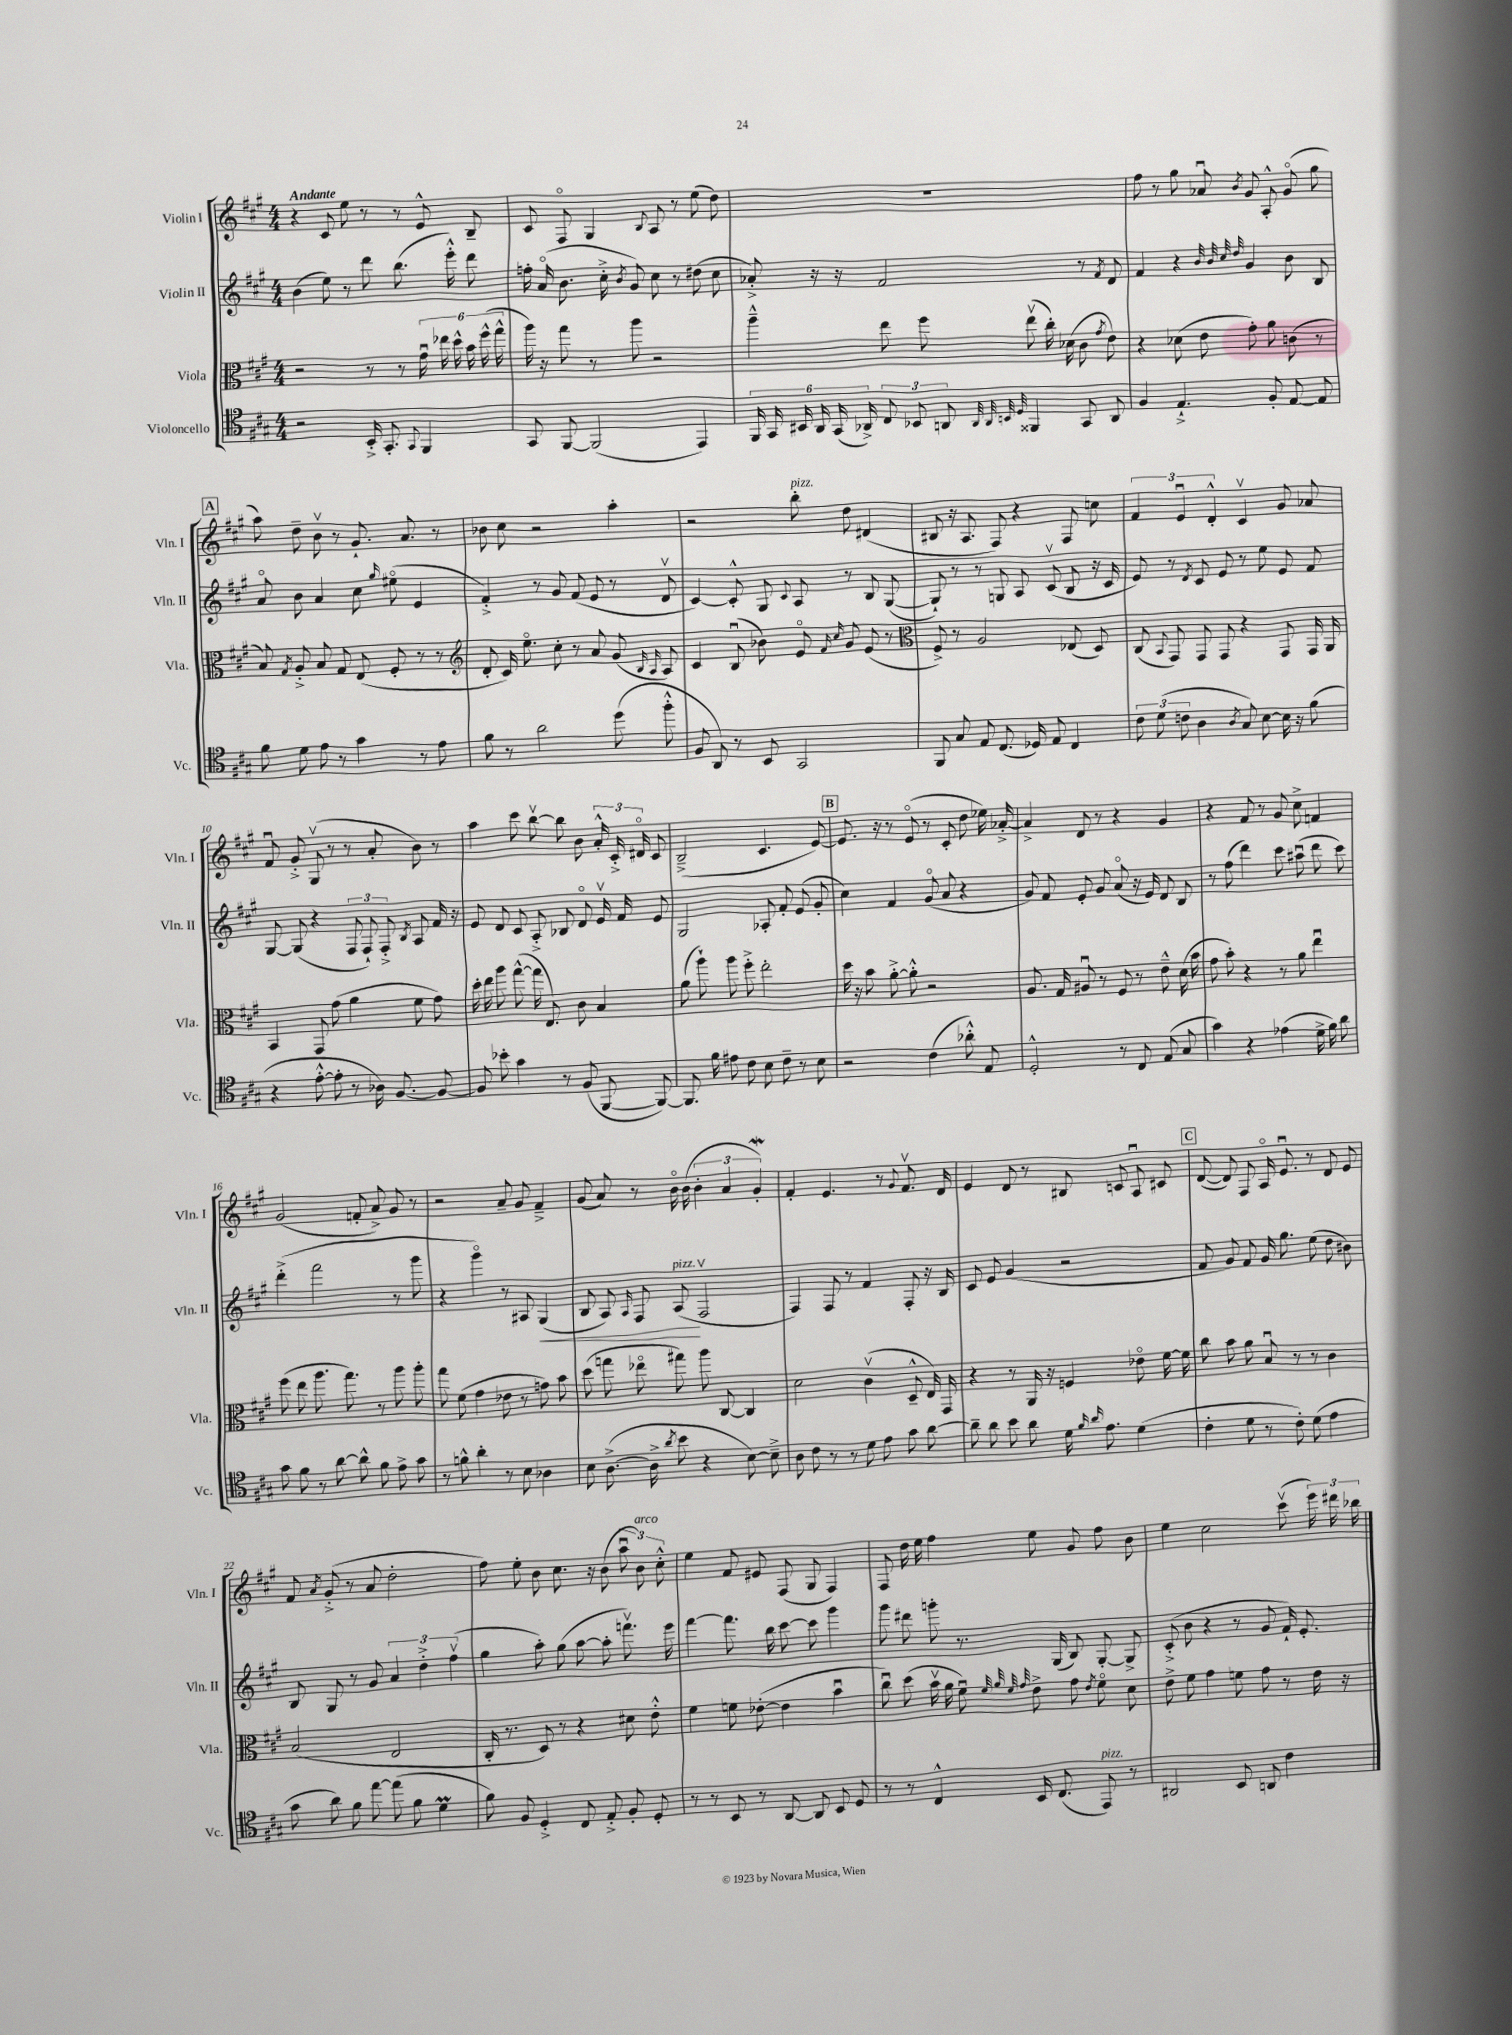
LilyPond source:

<<
\new StaffGroup <<
\new Staff = "s0" \with { instrumentName = "Violin I" shortInstrumentName = "Vln. I" } {
    \clef treble \key a \major \numericTimeSignature \time 4/4 \tempo "Andante"
    \autoBeamOff r4 cis'8 e''8 r8 r8 e'8-^ b8-- |
    cis'8 fis8\flageolet gis4 \appoggiatura { b8 } a8 r8 e''8( d''8) |
    R1 |
    fis''8 r8 gis''8 aes'8\downbow \acciaccatura { b'8 } gis'8 a8-.-^ gis'8\flageolet( gis''8 |
    \mark \markup { \box "A" } a''8) d''8-- b'8\upbow r8 gis'8.-! a'8. r8 |
    bes'8 cis''8 r2 a''4-. |
    r2 b''8-.^\markup { \italic "pizz." } d''8 dis'4( |
    bis8 r16 a8. fis8) r4 fis8 c''8 |
    \tuplet 3/2 { fis'4 e'4\downbow d'4-.-^ } cis'4\upbow gis'8 aes'8 |
    fis'8\downbow gis'8-.-> gis8\upbow( r8 r8 a'8-. b'8) r8 |
    a''4 cis'''8 b''8~\upbow b''8 b'8 \tuplet 3/2 { a'16-.-^ cis'16-.-> dis'16\flageolet } cis'8 |
    b2--->( cis'4. e'8~) |
    \mark \markup { \box "B" } e'8. r16 r8 e'8\flageolet( r8 cis'8-. d''8 ees''16) aes'16~-.-> |
    aes'4-> d'8 r8 r4 gis'4 |
    r4 fis'8 r8 gis'8 cis''8-> f'4 |
    gis'2( f'8-. a'8->) gis'8 r8 |
    r2 a'8-- gis'8 fis'4---> |
    gis'8( a'8) r8 b'16\flageolet b'16( \tuplet 3/2 { b'4-. a'4 gis'4-.\mordent) } |
    fis'4-. e'4. r8 \appoggiatura { gis'8 } fis'8.\upbow d'16 |
    e'4 d'8 r8 bis8 c'8 a8\downbow cis'8 |
    \mark \markup { \box "C" } d'8~( d'8) fis8 a16\flageolet e'8.\downbow r8 d'8 e'8 |
    fis'8 \acciaccatura { a'8 } gis'8-.->( r8 a'8 d''2-. |
    fis''8) e''8-. b'8 cis''8. r16 b'8( \tuplet 3/2 { a''8\downbow b'8^\markup { \italic "arco" }) cis''8-.-^ } |
    e''4 fis'8 eis'8 fis8( gis8 fis4) |
    fis8 d''16 e''16 fis''4 e''8 gis'8 fis''8 b'8 |
    e''4 cis''2 cis'''8\upbow( \tuplet 3/2 { e'''16) dis'''16 bes''16 } \bar "|." |
}
\new Staff = "s1" \with { instrumentName = "Violin II" shortInstrumentName = "Vln. II" } {
    \clef treble \key a \major \numericTimeSignature \time 4/4
    \autoBeamOff b'4( e''8) r8 d'''8 b''8.( e'''16-.-^) d'''8 |
    f''16-. a'16\flageolet( b'8. cis''16-.-> \acciaccatura { b'8 } gis'8) cis''8 r8 dis''8( cis''8 |
    aes'8-.->) r16 r16 fis'2 r8 \acciaccatura { fis'8 } d'8 |
    fis'4 r4 \grace { b'32 b'32 cis''32 d''32 } gis'4 b'8 b8 |
    \mark \markup { \box "A" } a'8\flageolet b'8 a'4 cis''8 \grace { gis''16 } eis''8\flageolet( e'4 |
    fis'4-.->) r8 gis'8 fis'8( e'8 r8 d'8\upbow |
    cis'4~) cis'8-.-^ gis8 \appoggiatura { cis'8 } a8 r8 b8 gis8~( |
    gis8-!) r8 r8 g8 a8 cis'8\upbow( b8 r16 cis'16 |
    e'8) r8 \acciaccatura { d'8 } cis'8 e'8 r8 e''8 e'8 fis'8 |
    gis8~ gis8( r4 \tuplet 3/2 { fis8 fis8-!) fis8-.-> } \acciaccatura { b8 } a8 fis'16 r16 |
    e'8 d'8 cis'8 a8-.-> bes8 d'8\flageolet e'16\upbow fis'16 e'8 |
    gis2 aes8-. fis'8-. e'8( gis'8-. |
    \mark \markup { \box "B" } cis''4) fis'4 gis'8\flageolet( a'8 r4 |
    gis'8) fis'8 e'8-. gis'8 a'8\flageolet( r16 e'16) d'8 b8 |
    r8 fis''8( d'''4) cis'''8 ais''8\downbow( d'''8 cis'''8) |
    d'''4-.->( fis'''2 r8 gis'''8 |
    r4 gis'''4\flageolet) r8 ais8 gis4\<( |
    b8 a8) \grace { a16 } fis8 a8\!^\markup { \italic "pizz." }( fis2\upbow |
    fis4) fis8 r8 fis'4 fis8-. r16 b16 |
    cis'8 e'8 gis'4( r2 |
    \mark \markup { \box "C" } fis'8 gis'8) fis'8 gis'16 gis''8. e''8( d''8 bis'8) |
    b8 gis8 r8 gis'8 \tuplet 3/2 { a'4 d''4-.-> fis''4\upbow( } |
    gis''4 a''8-.) gis''8( a''8~ a''8-. f'''8.\upbow) e'''16 |
    fis'''4~ fis'''8. b''16 cis'''8~ cis'''8 gis'''4 |
    gis'''8 dis'''8 g'''8-. r8. gis16( b8) gis8~-. gis8-> |
    cis'8-.->( b'8 r4 r8 gis'8 fis'16-!) e'8.-. \bar "|." |
}
\new Staff = "s2" \with { instrumentName = "Viola" shortInstrumentName = "Vla." } {
    \clef alto \key a \major \numericTimeSignature \time 4/4
    \autoBeamOff r2 r8 r8 \tuplet 6/4 { gis'16\downbow ees''16 d''16-^ b'16 fis''16-^( gis''16-^ } |
    a''16) r16 gis''8 r8 a''8 r2 |
    a''4---^ e''8 fis''8 e''8\upbow( cis''16-.) des'16( cis'8 \acciaccatura { gis'8 } e'8) |
    r4 des'8( e'8 gis'8-.) a'8 c'8( r8 |
    \mark \markup { \box "A" } b8) \acciaccatura { gis8 } a8-.-> b8 gis8 e8( fis8-. r8 r8 |
    \clef treble d'8-. cis'16) e''8.\flageolet cis''8-. r8 a'8 gis'8( \grace { b16 a16 } a8) |
    cis'4 b8\downbow( bes'8) e'8\flageolet \grace { fis'16 cis''16 } gis'8 e'8( r8 |
    \clef alto fis8->) r8 a2 ees8( d8) |
    cis8( \appoggiatura { b,8 } gis,8) gis,8 gis,8 r4 gis,8 gis,16 a,16 |
    b,4 gis,8 gis'8( a'4 fis'8 gis'8) |
    d''16-. e''16 a''8 gis''8~-^( gis''16 e8.) cis'8 b4 |
    a'8( a''8-!) a''8 fis''8-.-> e''2-. |
    \mark \markup { \box "B" } d''16 r16 b'8 a'8~-.-> a'8-.-^ r2 |
    a8. gis16 ais8\downbow r8 fis8 r8 e'8---^ d'16( b'16 |
    gis'8 b'8-.) r4 r8 a'8 e''4\downbow |
    fis''8( e''8 a''8. gis''8.) r8 a''8 a''8-. |
    gis''8 fis'8( gis'4 ees'8 r8 g'8) b'8 |
    d''8( g''8 ees''8\flageolet gis''8) a''8 cis8~ cis4 |
    d'2 cis'4\upbow( d8---^ e16) gis,16 |
    r4 r8 a,16 r16 f4 ees'8\flageolet fis'16~ fis'16 |
    \mark \markup { \box "C" } cis''8 b'8 a'8 b8\downbow r8 r8 cis'4 |
    b2( e2 |
    cis16-. r8. d8) r8 r4 dis'8 e'8-.-^ |
    fis'4 f'8 ees'8~-.( ees'4 b'4\downbow |
    cis''8\downbow) d''8( b'16\upbow a'16 fis'8\downbow) \grace { fis'32 a'32 fis'32 gis'32 } e'8-> gis'8 \acciaccatura { e'8 } fis'8\flageolet d'8 |
    e'8-> fis'8 gis'4 f'8 gis'8 r8 e'16 r16 \bar "|." |
}
\new Staff = "s3" \with { instrumentName = "Violoncello" shortInstrumentName = "Vc." } {
    \clef tenor \key a \major \numericTimeSignature \time 4/4
    \autoBeamOff r2 b,16-.-> gis,8.-. \appoggiatura { gis,8 } fis,4 |
    gis,8 fis,8~ fis,2( e,4) |
    \tuplet 6/4 { fis,16 gis,16 bis,16 a,16 gis,16( aes,16->) } \tuplet 3/2 { cis8 bes,8 a,8 } \grace { a,32 a,32 b,32 d32 } fisis,4 gis,8 a,8 |
    fis4 e4.-!-> fis8-. e8~ e8 |
    \mark \markup { \box "A" } fis'8 d'8 e'8 r8 gis'4 r8 e'8 |
    fis'8 r8 a'2 d''8( fis''8-.-^ |
    fis8 a,8) r8 b,8 gis,2 |
    fis,8 gis8 e8 cis8.( des16) e8 cis4 |
    \tuplet 3/2 { cis'8 d'8( c'8 } a4 \acciaccatura { a8 } gis8) b8~ b16 r16 fis'8( |
    r4 e'8~-.-^ e'8-. r8 aes16) fis8.~ fis8~ |
    fis8 bes'8-. gis'4 r8 fis8( fis,8~ fis,8~) |
    fis,8. fis'16 eis'8 cis'8 b8 cis'8-- r8 b8 |
    \mark \markup { \box "B" } r2 cis'4( aes'8-.-^) e8 |
    d2-.-^ r8 cis8 e8( gis8 |
    gis'4) r4 ees'4( d'16-> fis'16) a'8 |
    gis'8 fis'8 r8 a'8~ a'8-^ fis'8 e'8-> gis'8 |
    r8 f'8-^ a'4-. r8 b8 aes4 |
    b8 a8.~->( a16-> \acciaccatura { a'8 } b'8 r4 b8~) b8---> |
    a8 cis'8 r8 r8 d'8 e'8 gis'8 a'8~ |
    a'8-- a'8 b'8 a'8 d'16 \grace { fis'16 a'16 } e'8. d'4( |
    \mark \markup { \box "C" } cis'4-. d'8 r8 cis'8-.) d'8( e'4 |
    gis'8 a'8) fis'8 e''8~ e''8( fis'8 d'4\prall |
    fis'8) fis8 d4-.-> cis8 e8-.-> fis8-. d8-. |
    r8 r8 b,8 r8 a,8~ a,8 b,8 d8 |
    r8 r8 cis4-^ b,16 cis8.( e,8^\markup { \italic "pizz." }) r8 |
    ais,2 b,8 a,8 cis'4 \bar "|." |
}
>>
>>
